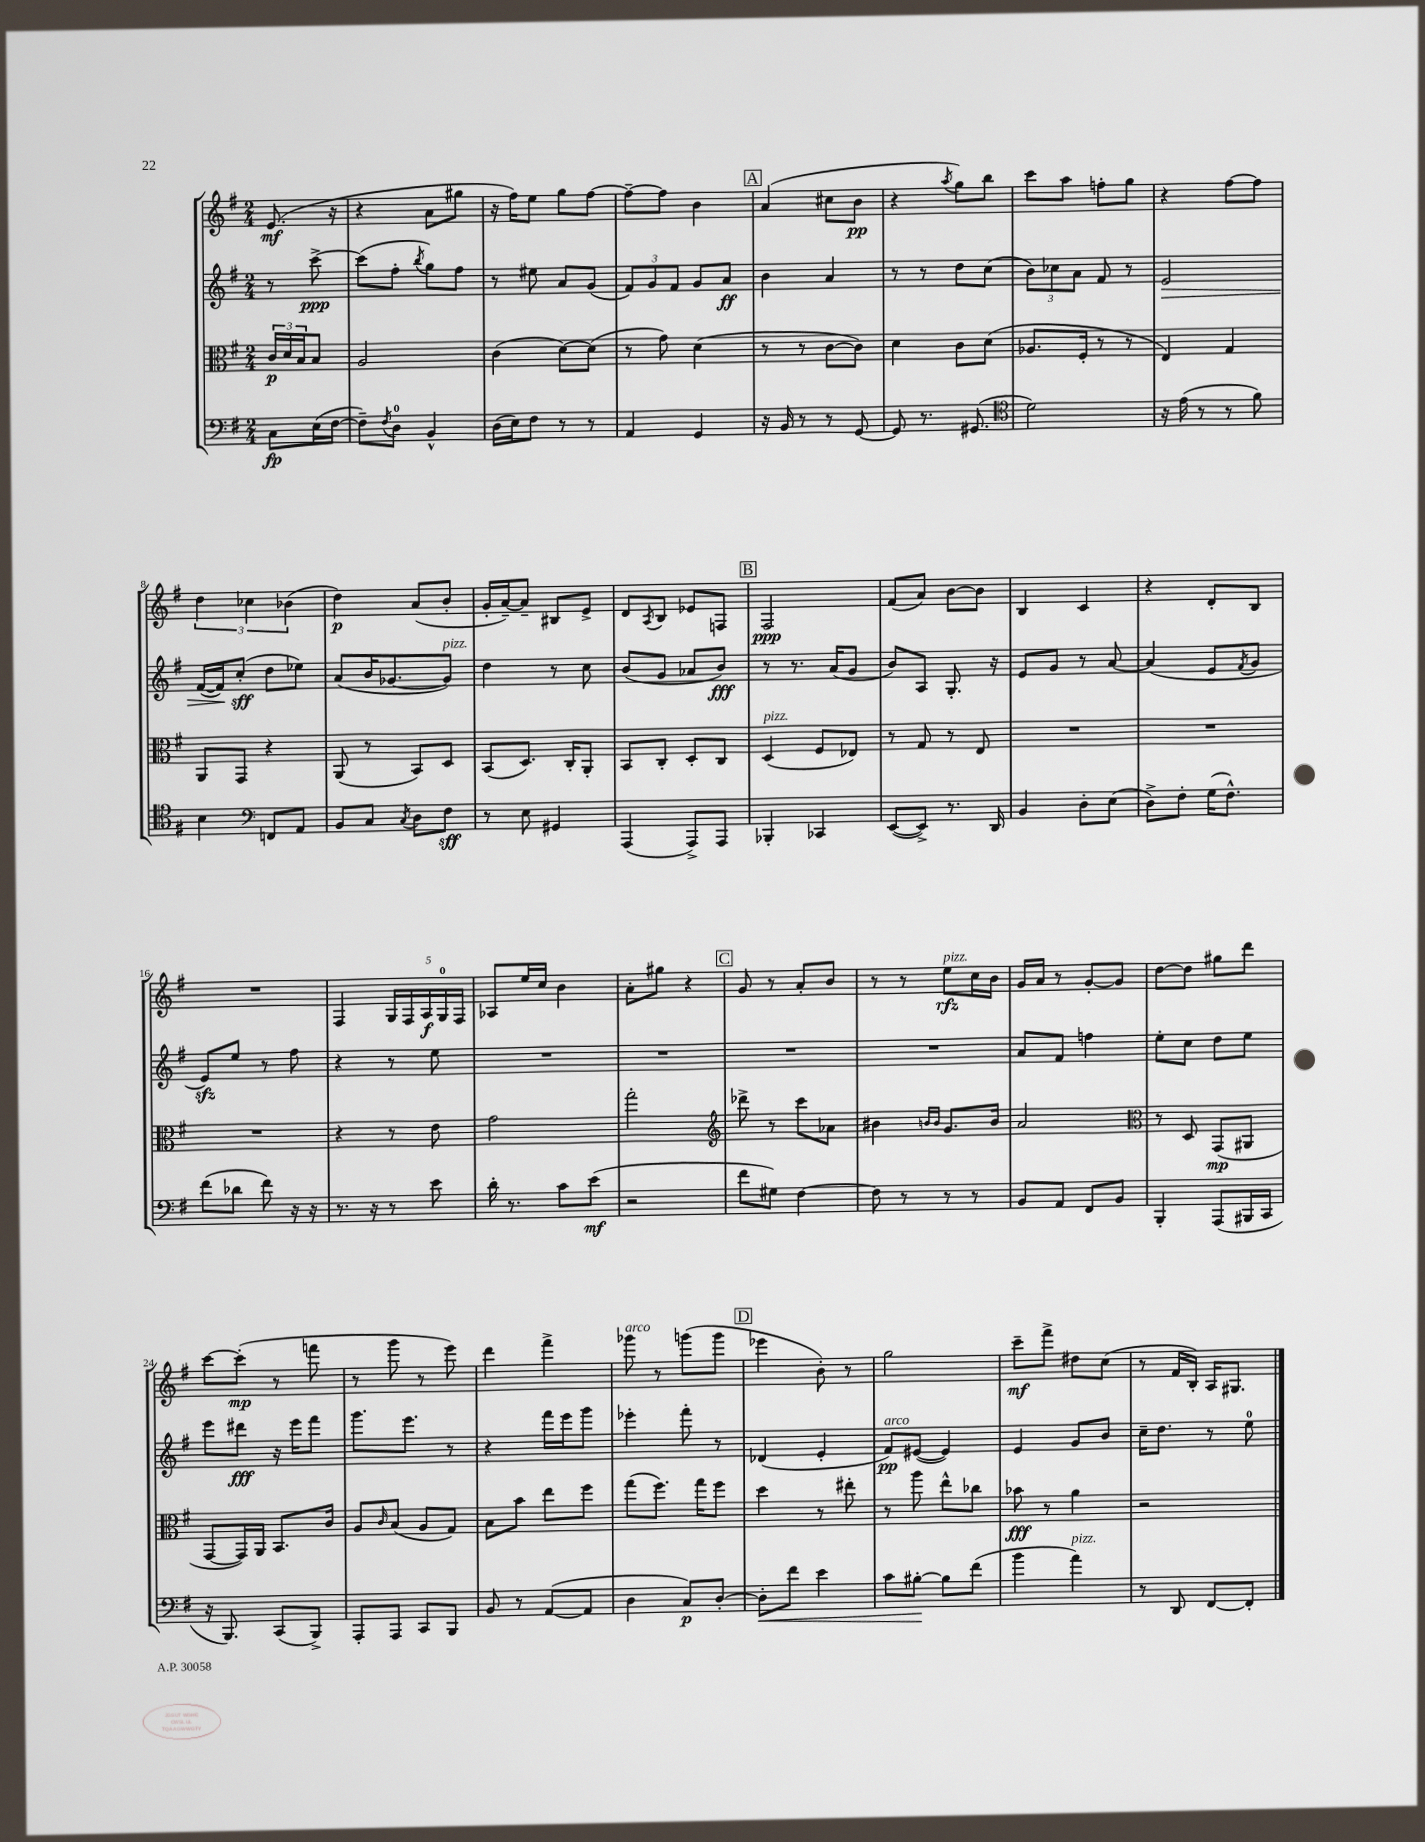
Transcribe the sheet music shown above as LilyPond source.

<<
\new StaffGroup <<
\new Staff = "s0" {
    \clef treble \key g \major \numericTimeSignature \time 2/4 \partial 4
    e'8.\mf( r16 |
    r4 a'8 gis''8 |
    r16 fis''16) e''8 g''8 fis''8~ |
    fis''8~-- fis''8 b'4 |
    \mark \markup { \box "A" } a'4( cis''8 b'8\pp |
    r4 \acciaccatura { a''8 } g''8) b''8 |
    c'''8 a''8 f''8-. g''8 |
    r4 fis''8~ fis''8 |
    \tuplet 3/2 { d''4 ces''4 bes'4( } |
    d''4\p) a'8( b'8-. |
    g'16-. a'16~--) a'8-- bis8 e'8-> |
    d'8 \acciaccatura { a8 } b8 ees'8 f8 |
    \mark \markup { \box "B" } fis2\ppp |
    fis'8( a'8) b'8~ b'8 |
    b4 c'4 |
    r4 d'8-. b8 |
    R2 |
    fis4 \tuplet 5/4 { g16 fis16 a16\f g16-0 fis16 } |
    aes8 e''16 c''16 b'4 |
    a'8-. gis''8 r4 |
    \mark \markup { \box "C" } g'8 r8 a'8-. b'8 |
    r8 r8 e''8\rfz^\markup { \italic "pizz." } c''16 b'16 |
    g'16 a'16 r8 g'8~-. g'8 |
    d''8~ d''8 gis''8 d'''8 |
    c'''8~ c'''8-.\mp( r8 f'''8 |
    r8 g'''8 r8 e'''8) |
    d'''4 fis'''4-> |
    ges'''8^\markup { \italic "arco" } r8 g'''8( g'''8 |
    \mark \markup { \box "D" } ees'''4 b'8-.) r8 |
    g''2 |
    c'''8--\mf fis'''8-> dis''8 c''8( |
    r8 fis'16 b16-.) a16 gis8. \bar "|." |
}
\new Staff = "s1" {
    \clef treble \key g \major \numericTimeSignature \time 2/4 \partial 4
    r8 c'''8~->\ppp |
    c'''8( fis''8-. \acciaccatura { b''8 } g''8) fis''8 |
    r8 eis''8 a'8 g'8( |
    \tuplet 3/2 { fis'8) g'8 fis'8 } g'8 a'8\ff |
    \mark \markup { \box "A" } b'4 a'4 |
    r8 r8 d''8 c''8( |
    \tuplet 3/2 { b'8) ces''8 a'8 } fis'8 r8 |
    e'2\> |
    fis'16~( fis'16) c''8-.\sff\!( d''8 ees''8) |
    a'8( b'16 ges'8.~ ges'8^\markup { \italic "pizz." }) |
    d''4 r8 c''8 |
    b'8( g'8 aes'8 b'8\fff) |
    \mark \markup { \box "B" } r8 r8. a'16( g'8 |
    b'8) a8 g8.-. r16 |
    e'8 g'8 r8 a'8~ |
    a'4( e'8 \acciaccatura { fis'8 } g'8 |
    e'8\sfz) e''8 r8 fis''8 |
    r4 r8 e''8 |
    R2 |
    R2 |
    \mark \markup { \box "C" } R2 |
    R2 |
    a'8 fis'8 f''4 |
    e''8-. c''8 d''8 e''8 |
    e'''8 dis'''8\fff r16 e'''16 fis'''8 |
    g'''8. e'''8. r8 |
    r4 fis'''16 e'''16 g'''8 |
    ees'''4-. fis'''8-. r8 |
    \mark \markup { \box "D" } des'4( e'4-. |
    fis'8\pp^\markup { \italic "arco" }) eis'8~( eis'4) |
    e'4 g'8 b'8 |
    c''16-- d''8. r8 e''8-0 \bar "|." |
}
\new Staff = "s2" {
    \clef alto \key g \major \numericTimeSignature \time 2/4 \partial 4
    \tuplet 3/2 { c'16\p d'16 b16 } b8 |
    a2 |
    c'4( d'8~) d'8( |
    r8 g'8) d'4( |
    \mark \markup { \box "A" } r8 r8 c'8~ c'8) |
    d'4 c'8 d'8( |
    aes8. fis16-. r8 r8 |
    e4) g4 |
    a,8 g,8 r4 |
    a,8( r8 b,8) d8 |
    b,8( d8.) c16-. a,8-. |
    b,8 c8-. d8-. c8 |
    \mark \markup { \box "B" } d4^\markup { \italic "pizz." }( fis8 ees8) |
    r8 g8 r8 e8 |
    R2 |
    R2 |
    R2 |
    r4 r8 e'8 |
    g'2 |
    g''2-. |
    \mark \markup { \box "C" } \clef treble des'''8-> r8 c'''8 aes'8 |
    bis'4 \grace { b'16 b'16 } g'8. b'16 |
    a'2 |
    \clef alto r8 d8 g,8\mp( ais,8 |
    g,8~ g,16) a,16 b,8. c'16 |
    a8 \grace { c'16 } b8( a8 g8) |
    b8 b'8 e''8 fis''8 |
    g''8( fis''8.) g''16 fis''8 |
    \mark \markup { \box "D" } d''4 r8 eis''8-. |
    r8 a''8 e''8-^ ces''8 |
    bes'8\fff r8 a'4 |
    r2 \bar "|." |
}
\new Staff = "s3" {
    \clef bass \key g \major \numericTimeSignature \time 2/4 \partial 4
    c8\fp e16( fis16~ |
    fis8--) \acciaccatura { fis8 } d8-0 b,4-^ |
    d16( e16) fis8 r8 r8 |
    a,4 g,4 |
    \mark \markup { \box "A" } r16 b,16 r8 r8 g,8~ |
    g,8 r8. gis,8.( |
    \clef tenor d'2) |
    r16 e'16( r8 r8 fis'8) |
    b4 \clef bass f,8 a,8 |
    b,8 c8 \acciaccatura { c8 } d8 fis8\sff |
    r8 e8 gis,4 |
    a,,4( a,,8->) a,,8 |
    \mark \markup { \box "B" } bes,,4-. ces,4 |
    e,8~( e,8->) r8. d,16 |
    b,4 d8-. e8( |
    d8->) fis8-. g16( fis8.-^) |
    fis'8( des'8 fis'8) r16 r16 |
    r8. r16 r8 e'8 |
    d'16-. r8. c'8 e'8\mf( |
    r2 |
    \mark \markup { \box "C" } fis'8 gis8) fis4~ |
    fis8 r8 r8 r8 |
    b,8 a,8 fis,8 b,8 |
    b,,4-. a,,8( bis,,16 c,16 |
    r16 b,,8.) c,8( b,,8->) |
    a,,8-. a,,8 c,8 b,,8 |
    b,8 r8 a,8~( a,8 |
    d4 c8\p) d8~-. |
    \mark \markup { \box "D" } d8-.\< fis'8 e'4 |
    c'8 bis8~-.\! bis8 fis'8( |
    b'4 a'4^\markup { \italic "pizz." }) |
    r8 d,8 fis,8~ fis,8-. \bar "|." |
}
>>
>>
